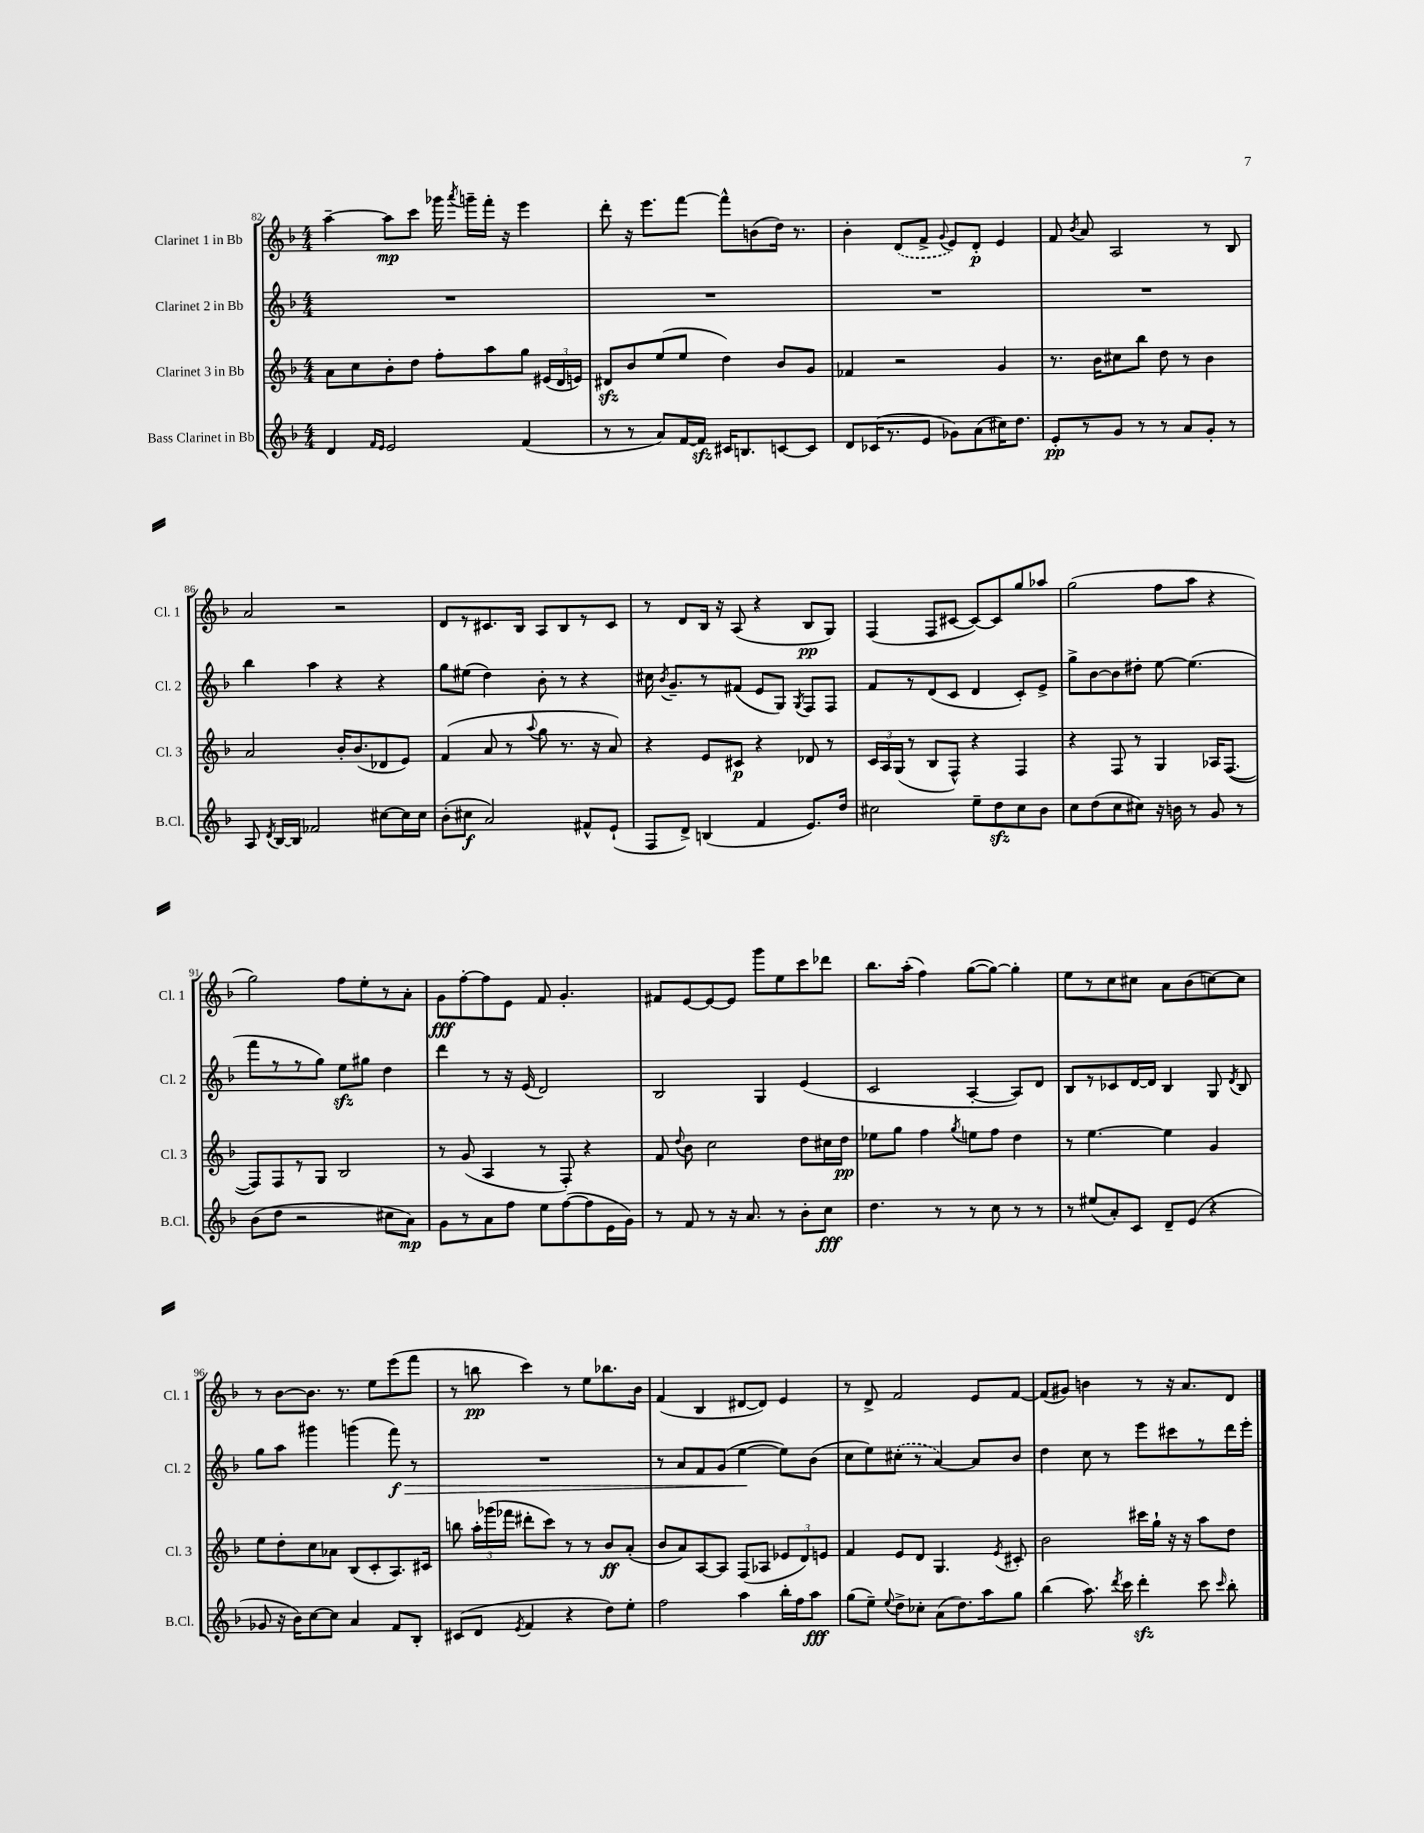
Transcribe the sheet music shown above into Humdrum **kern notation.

**kern	**kern	**kern	**kern
*staff4	*staff3	*staff2	*staff1
*clefG2	*clefG2	*clefG2	*clefG2
*k[b-]	*k[b-]	*k[b-]	*k[b-]
*M4/4	*M4/4	*M4/4	*M4/4
4d	8a	1r	[4aa~
.	8cc	.	.
16qqf	.	.	.
16qqe	.	.	.
2e	8b-'	.	8aa]
.	8dd	.	8ccc
.	8ff'	.	16ggg-
.	.	.	8qaaa
.	.	.	16ggg~
.	8aa	.	16fff'
.	.	.	16r
(4f	8gg	.	4eee
.	(24e#	.	.
.	24d	.	.
.	24e)	.	.
=	=	=	=
8r	8d#	1r	8ddd'
8r	8b-	.	16r
.	.	.	8.eee
8a)	(8ee	.	.
[16f	8ee	.	[8fff
16f]	.	.	.
16c#	4dd)	.	8fff^^]
8.B	.	.	.
.	.	.	(8b
[8c	8b-	.	16dd)
.	.	.	8.r
8c]	8g	.	.
=	=	=	=
8d	4f-	1r	4b-'
(16c-	.	.	.
8.r	.	.	.
.	2r	.	(8d
8e	.	.	8f^
.	.	.	8qqg
8g-)	.	.	8e)
(8a	.	.	8d'
16cc#)	4g	.	4e
8.dd	.	.	.
=	=	=	=
8e'	8.r	1r	8f
.	.	.	8qb-
8r	.	.	8a
.	16b-	.	.
8g	8cc#	.	2A
8r	8bb-	.	.
8r	8dd	.	.
8a	8r	.	.
8g'	4b-	.	8r
8r	.	.	8B-
=	=	=	=
8A	2a	4bb-	2a
8qd	.	.	.
[16B-	.	.	.
16B-]	.	.	.
2f-	.	4aa	.
.	16b-'	4r	2r
.	(8.b-	.	.
[8cc#	8d-	4r	.
16cc#]	8e)	.	.
16cc#	.	.	.
=	=	=	=
(8b-'	(4f	8gg	8d
8cc#	.	(8ee#	8r
2a)	8a	4dd)	8.c#
.	8r	.	.
.	.	.	16B-
.	8qqaa	.	.
.	8gg	8b-'	8A
.	8.r	8r	8B-
8f#^^	.	4r	8r
.	16r	.	.
(8e`	8a)	.	8c#
=	=	=	=
8F	4r	16cc#	8r
.	.	8qb-	.
.	.	8.g~	.
8d^)	.	.	8d
(4B	8e	8r	16B-
.	.	.	16r
.	8c#	(8f#	(8A
4f	4r	8e	4r
.	.	8G)	.
.	.	8qG	.
8.e)	8d-	8F	8B-
.	8r	8F	8G)
16dd	.	.	.
=	=	=	=
2cc#	24c	8f	(4F
.	24A	.	.
.	(24G	.	.
.	8r	8r	.
.	8B-	(8d	8F
.	8F^^)	8c	[8c#
8ee~	4r	4d	8c#_)
8dd	.	.	8c#]
8cc#	4F	8c')	8gg
8b-	.	8e^	8aa-
=	=	=	=
8cc	4r	8gg^	(2gg
(8dd	.	[8b-	.
8cc	8F	8b-]	.
8cc#)	8r	8dd#'	.
16r	4G	[8ee	8ff
16b	.	.	.
8r	.	(4.ee]	8aa
8g	16A-	.	4r
.	([8.F	.	.
8r	.	.	.
=	=	=	=
(8b-	8F])	8fff	2gg)
8dd	8F	8r	.
2r	8r	8r	.
.	8G	8gg)	.
.	2B-	8ee	8ff
.	.	8gg#	8ee'
8cc#	.	4dd	8r
8a)	.	.	8a'
=	=	=	=
8g	8r	4ddd	8g
8r	(8g	.	[8ff'
8a	4A	8r	8ff]
8ff	.	16r	8e
.	.	(16e	.
8ee	8r	2d)	8f
([8ff	8F')	.	4.g'
8ff]	4r	.	.
16e	.	.	.
16g)	.	.	.
=	=	=	=
8r	8f	2B-	8f#
.	8qqdd	.	.
8f	8b-	.	[8e
8r	2cc	.	8e_
16r	.	.	8e]
8.a	.	.	.
.	.	4G	8ggg
8r	.	.	8ee
8b-'	8dd	(4e	8ccc
8cc	16cc#	.	8ddd-
.	16dd	.	.
=	=	=	=
4.dd	8ee-	2c	8.bb-
.	8gg	.	.
.	.	.	(16aa'
.	4ff	.	4ff)
8r	.	.	.
.	8qgg	.	.
8r	8ee	[4A'	([8gg
8cc	8ff	.	8gg_)
8r	4dd	8A])	4gg']
8r	.	8d	.
=	=	=	=
8r	8r	8B-	8ee
(8ee#	[4.ee	8r	8r
8a')	.	8c-	8cc
8c	.	[16d	8cc#
.	.	16d]	.
8d~	4ee]	4B-	8a
(8e	.	.	(8b-
4r	4g	8G	[8cc)
.	.	8qd	.
.	.	8B-	8cc]
=	=	=	=
8g-	8ee	8gg	8r
16r	8dd'	8aa	[8b-
16b-)	.	.	.
[8cc	8cc	4ggg#	8.b-]
8cc]	8a-	.	.
.	.	.	8.r
4a	(8B-	(4ggg	.
.	8c'	.	8ee
8f	8.A)	8fff)	(8eee
8B-'	.	8r	8fff
.	16c#	.	.
=	=	=	=
(8c#	8bb	1r	8r
8d	24aa'	.	8bb
.	(24ggg-	.	.
.	24fff-	.	.
8qe	.	.	.
4f	8ddd#'	.	4ccc)
.	8ccc)	.	.
4r	8r	.	8r
.	8r	.	8ee
8dd)	8b-	.	8.bb-
8ee'	(8a'	.	.
.	.	.	16b-
=	=	=	=
2ff	8b-	8r	(4f
.	8a)	8a	.
.	[8A	8f	4B-
.	8A]	(8g	.
4aa	(8F	[4ee	[8d#
.	8A-	.	8d#])
16bb-'	12e-	8ee])	4e
16ff	.	.	.
.	12d)	.	.
8aa	.	(8b-	.
.	12e	.	.
=	=	=	=
(8gg	4f	8cc	8r
8ee~)	.	8ee)	8d^
8qqee	.	.	.
8dd^	8e	(8cc#'	2f
8cc-'	8d	8r	.
(8a	4.G	[4a)	.
8.dd)	.	.	.
.	.	8a]	8e
16aa	.	.	.
.	8qe	.	.
8gg	8c#'	8b-	[8f
=	=	=	=
(4bb-	2b-	4dd	(8f]
.	.	.	8g#)
8.aa)	.	8cc	4b
.	.	8r	.
8qddd	.	.	.
16ccc	.	.	.
4ddd'	16ccc#	8eee	8r
.	16gg`	.	.
.	16r	8ccc#	16r
.	16r	.	8.a
8ccc	8aa	8r	.
16qqccc	.	.	.
8bb-'	8dd	16ddd	8d
.	.	16eee'	.
==	==	==	==
*-	*-	*-	*-
